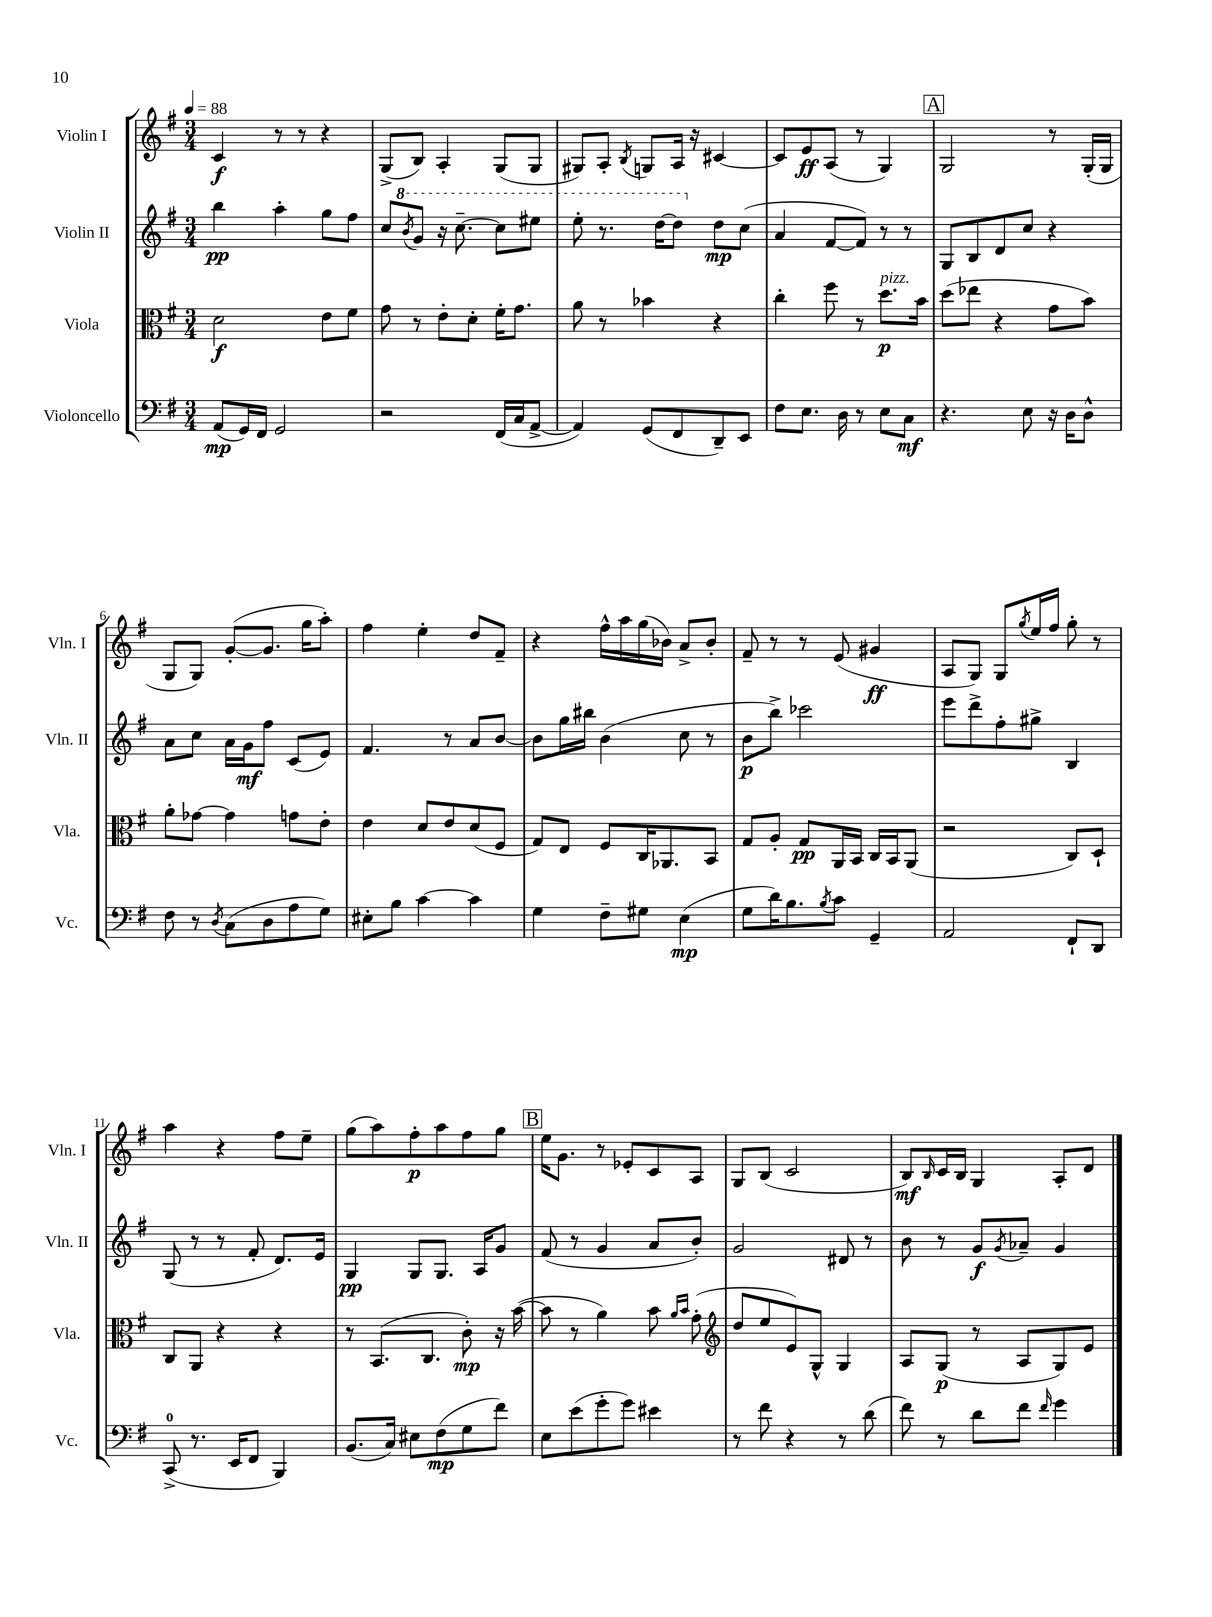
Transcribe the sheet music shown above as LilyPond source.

<<
\new StaffGroup <<
\new Staff = "s0" \with { instrumentName = "Violin I" shortInstrumentName = "Vln. I" } {
    \clef treble \key g \major \numericTimeSignature \time 3/4 \tempo 4 = 88
    c'4\f r8 r8 r4 |
    g8->( b8) a4-. g8( g8 |
    gis8) a8-. \acciaccatura { b8 } g8 a16 r16 cis'4~ |
    cis'8 e'8\ff a8( r8 g4) |
    \mark \markup { \box "A" } g2 r8 g16-.( g16 |
    g8 g8) g'8~-.( g'8. g''16 a''8-.) |
    fis''4 e''4-. d''8 fis'8-- |
    r4 fis''16-^ a''16 g''16( bes'16) a'8-> bes'8-. |
    fis'8-- r8 r8 e'8( gis'4\ff |
    a8 g8) g8 \acciaccatura { g''8 } e''16 fis''16 g''8-. r8 |
    a''4 r4 fis''8 e''8-- |
    g''8( a''8) fis''8-.\p a''8 fis''8 g''8 |
    \mark \markup { \box "B" } e''16 g'8. r8 ees'8-. c'8 a8 |
    g8 b8( c'2 |
    b8\mf) \grace { b16 } c'16 b16 g4 a8-. d'8 \bar "|." |
}
\new Staff = "s1" \with { instrumentName = "Violin II" shortInstrumentName = "Vln. II" } {
    \clef treble \key g \major \numericTimeSignature \time 3/4
    b''4\pp a''4-. g''8 fis''8 |
    c''8 \ottava #1 \acciaccatura { b''8 } g''8 r16 c'''8.~-- c'''8 eis'''8 |
    e'''8-. r8. d'''16~ d'''8 \ottava #0 d''8\mp c''8( |
    a'4 fis'8~ fis'8) r8 r8 |
    \mark \markup { \box "A" } g8 b8 d'8 c''8 r4 |
    a'8 c''8 a'16 g'16\mf fis''8 c'8( e'8) |
    fis'4. r8 a'8 b'8~ |
    b'8 g''16 bis''16 b'4( c''8 r8 |
    b'8\p b''8->) ces'''2 |
    e'''8 d'''8-> fis''8-. gis''8-> b4 |
    g8( r8 r8 fis'8-. d'8.) e'16 |
    g4\pp g8 g8. a16 g'8 |
    \mark \markup { \box "B" } fis'8( r8 g'4 a'8 b'8-.) |
    g'2 dis'8 r8 |
    b'8 r8 g'8\f \acciaccatura { g'8 } aes'8-- g'4 \bar "|." |
}
\new Staff = "s2" \with { instrumentName = "Viola" shortInstrumentName = "Vla." } {
    \clef alto \key g \major \numericTimeSignature \time 3/4
    d'2\f e'8 fis'8 |
    g'8 r8 e'8-. d'8-. fis'16-. g'8. |
    a'8 r8 bes'4 r4 |
    c''4-. fis''8 r8 d''8.\p^\markup { \italic "pizz." } b'16 |
    \mark \markup { \box "A" } d''8( ees''8 r4 g'8 b'8) |
    a'8-. ges'8~ ges'4 g'8 e'8-. |
    e'4 d'8 e'8 d'8( fis8 |
    g8) e8 fis8 c16 aes,8. b,8 |
    g8 a8-. g8\pp a,16 b,16 c16 b,16 a,8( |
    r2 c8) d8-! |
    c8 a,8 r4 r4 |
    r8 b,8.( c8. c'8-.\mp) r16 b'16~( |
    \mark \markup { \box "B" } b'8 r8 a'4) b'8 \grace { a'16 b'16 } g'8-.( |
    \clef treble d''8 e''8 e'8) g8-^ g4 |
    a8 g8\p( r8 a8 g8) e'8 \bar "|." |
}
\new Staff = "s3" \with { instrumentName = "Violoncello" shortInstrumentName = "Vc." } {
    \clef bass \key g \major \numericTimeSignature \time 3/4
    a,8\mp( g,16) fis,16 g,2 |
    r2 fis,16( c16 a,8~-> |
    a,4) g,8( fis,8 d,8--) e,8 |
    fis8 e8. d16 r8 e8 c8\mf |
    \mark \markup { \box "A" } r4. e8 r16 d16 d8-^ |
    fis8 r8 \acciaccatura { d8 } c8( d8 a8 g8) |
    eis8-. b8 c'4~ c'4 |
    g4 fis8-- gis8 e4\mp( |
    g8 d'16) b8. \acciaccatura { b8 } c'8 g,4-- |
    a,2 fis,8-! d,8 |
    c,8-0->( r8. e,16 fis,8 b,,4) |
    b,8.( c16) eis8 fis8\mp( g8 fis'8) |
    \mark \markup { \box "B" } e8 e'8( g'8-. g'8) eis'4 |
    r8 fis'8 r4 r8 d'8( |
    fis'8) r8 d'8 fis'8 \grace { fis'16 } g'4 \bar "|." |
}
>>
>>
